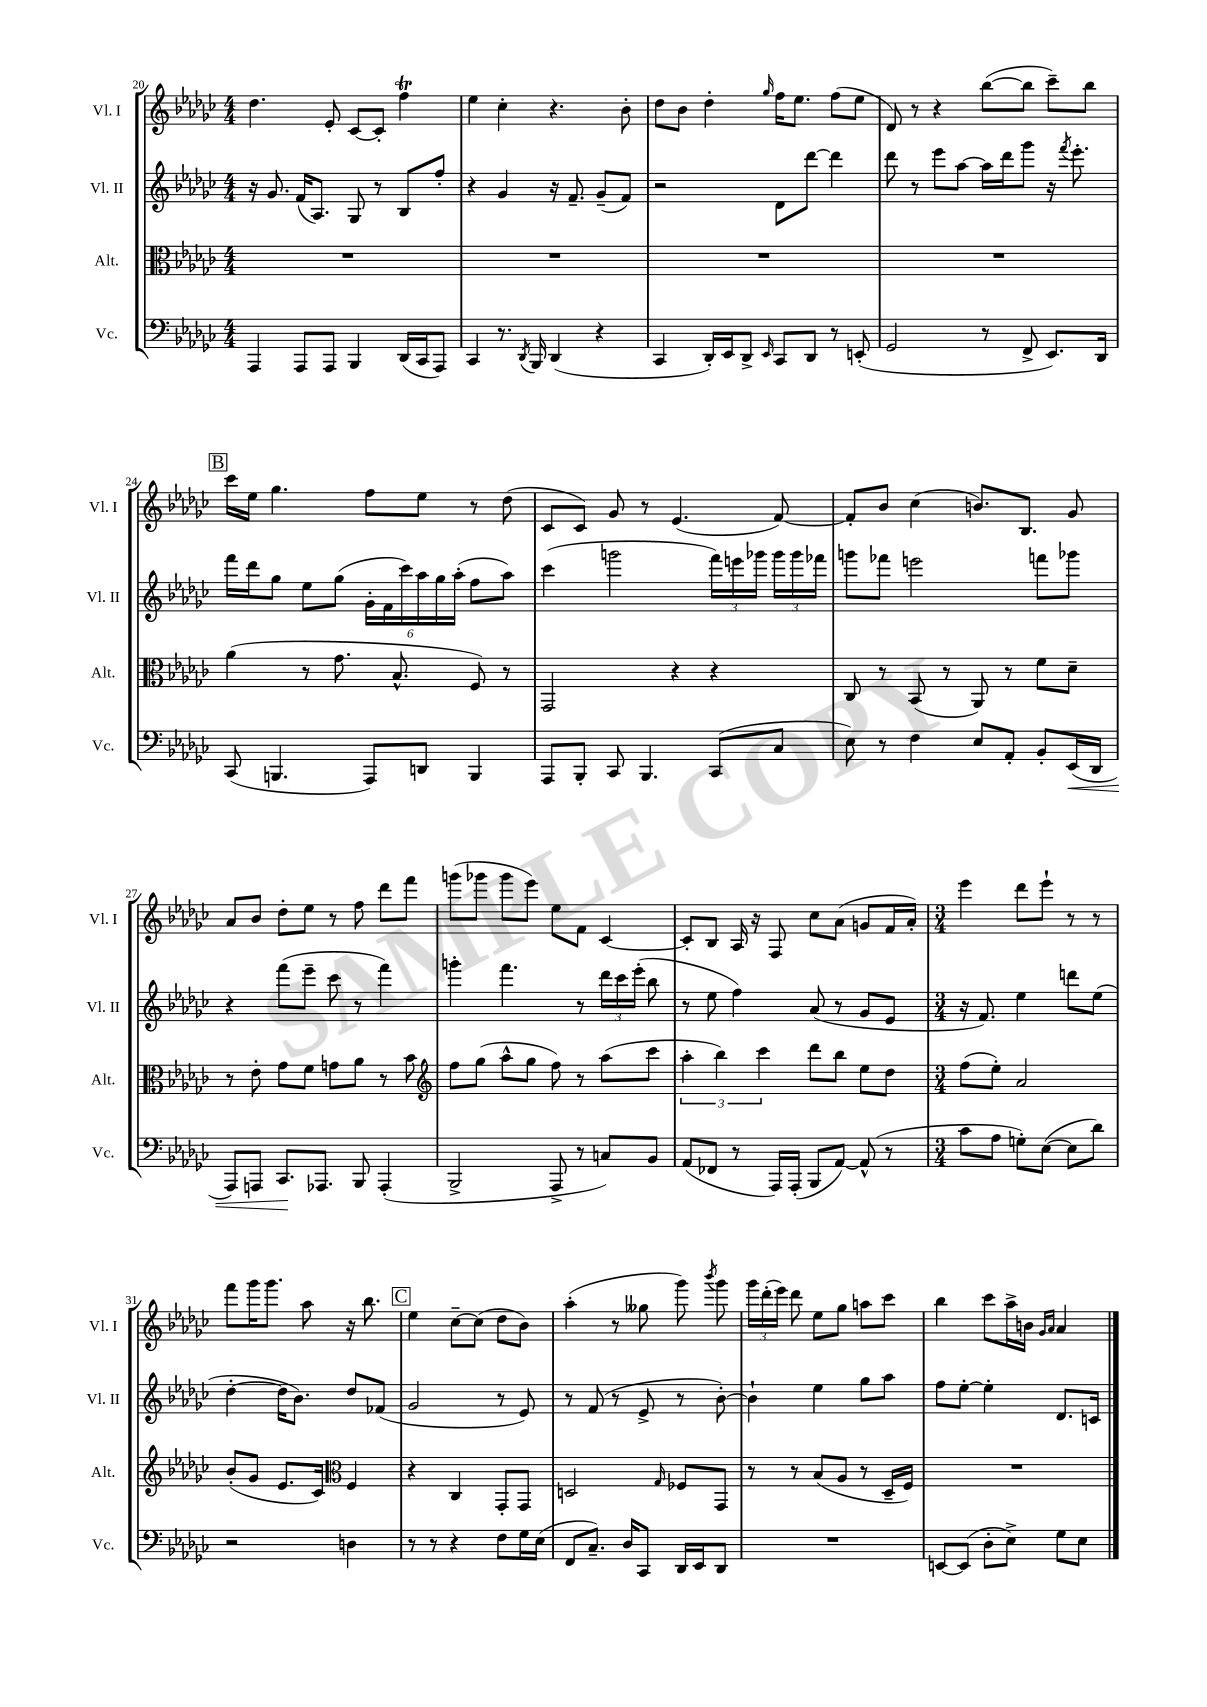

**kern	**kern	**kern	**kern
*staff4	*staff3	*staff2	*staff1
*clefF4	*clefC3	*clefG2	*clefG2
*k[b-e-a-d-g-c-]	*k[b-e-a-d-g-c-]	*k[b-e-a-d-g-c-]	*k[b-e-a-d-g-c-]
*M4/4	*M4/4	*M4/4	*M4/4
4AAA-/	1r	16r	4.dd-\
.	.	8.g-/	.
8AAA-/L	.	(16f/LK	.
.	.	8.A-/J)	.
8AAA-/J	.	.	8e-'/
4BBB-/	.	8G-/	[8c-/L
.	.	8r	8c-'/]J
(16DD-/LL	.	8B-/L	4ff\
16CC-/J	.	.	.
8AAA-/J)	.	8ff'/J	.
=	=	=	=
4CC-/	1r	4r	4ee-\
8.r	.	4g-/	4cc-'\
8qDD-/	.	.	.
16BBB-/	.	.	.
(4DD-/	.	16r	4.r
.	.	8.f~/	.
4r	.	(8g-~/L	.
.	.	8f/J)	8b-'\
=	=	=	=
4CC-/	1r	2r	8dd-\L
.	.	.	8b-\J
16DD-'/LL)	.	.	4dd-'\
16EE-/J	.	.	.
8DD-^/J	.	.	.
16qqEE-/	.	.	16qqgg-/
8CC-/L	.	8d-\L	16ff\LK
.	.	.	8.ee-\J
8DD-/J	.	[8ddd-\J	.
8r	.	4ddd-\]	(8ff\L
(8EE'/	.	.	8ee-\J
=	=	=	=
2GG-/	1r	8ddd-\	8d-/)
.	.	8r	8r
.	.	8eee-\L	4r
.	.	[8aa-\J	.
8r	.	16aa-\]LL	([8bb-\L
.	.	16ddd-\J	.
8FF^/	.	8ggg-\J	8bb-\]J
8.EE-/L)	.	16r	8ccc-~\L)
.	.	8qfff/	.
.	.	8.eee-'\	.
.	.	.	8bb-\J
16DD-/Jk	.	.	.
=	=	=	=
(8CC-/	(4a-\	16fff\LL	16ccc-\LL
.	.	16ddd-\J	16ee-\JJ
4.BBB/	.	8gg-\J	4.gg-\
.	8r	8ee-\L	.
.	8.g-\	(8gg-\J	.
8AAA-/L)	.	24g-'\LL	8ff\L
.	.	24f\	.
.	8.B-^^/	.	.
.	.	24ccc-\)	.
8DD/J	.	24aa-\	8ee-\J
.	.	24gg-\	.
.	.	(24aa-'\JJ	.
4BBB/	8F/)	8ff\L	8r
.	8r	8aa-\J)	(8dd-\
=	=	=	=
8AAA-/L	2GG-/	(4ccc-\	8c-/L
8BBB-'/J	.	.	8c-/J)
8CC-/	.	2ggg\	8g-/
4.BBB-/	.	.	8r
.	4r	.	(4.e-/
(8CC-/L	4r	24fff\LL)	.
.	.	24eee\	.
.	.	24ggg-\JJ	.
8C-/J	.	24ggg-\LL	[8f/)
.	.	24ggg-\	.
.	.	24fff-\JJ	.
=	=	=	=
8E-\)	8C-/	8ggg\L	8f'/]L
8r	8r	8fff-\J	8b-/J
4F\	(8BB-/	2eee\	(4cc-\
.	8r	.	.
8E-/L	8AA-/)	.	8.b/L)
8AA-'/J	8r	.	.
.	.	.	8.B-/J
8BB-'/L	8f\L	8fff\L	.
(16EE-/L	8d-~\J	8ggg-\J	8g-/
16DD-/JJ	.	.	.
=	=	=	=
8AAA-/L)	8r	4r	8a-/L
8AAA/J	8e-'\	.	8b-/J
8.CC-/L	8g-\L	(8fff\L	8dd-'\L
.	8f\J	8eee-~\J	8ee-\J
8.AAA-/J	.	.	.
.	8g\L	8ccc-\	8r
8BBB-/	8a-\J	8r	8ff\
(4AAA-'/	8r	4fff\)	8ddd-\L
.	8b-\	.	8fff\J
=	=	=	=
*	*clefG2	*	*
2BBB-^/	8ff\L	4ggg'\	(8ggg\L
.	(8gg-\J	.	8ggg-\J
.	8aa-^^\L	4.fff\	8ggg-\L
.	8gg-\J	.	8eee-\J)
8AAA-^/	8ff\)	.	8ee-\L
8r	8r	8r	8f\J
8C/L)	(8aa-\L	24ddd-\LL	[4c-/
.	.	24ccc-\	.
.	.	(24eee-'\JJ	.
8BB-/J	8ccc-\J	8bb-\	.
=	=	=	=
(8AA-/L	6aa-'\	8r	8c-'/]L
8FF-/J	.	8ee-\	8B-/J
.	6bb-\)	.	.
8r	.	4ff\)	16A-/
.	.	.	16r
.	6ccc-\	.	.
16AAA-/LL)	.	.	8F/
(16AAA-'/JJ	.	.	.
8BBB-/L	8ddd-\L	(8a-/	8cc-\L
[8AA-/J)	8bb-\J	8r	(8a-\J
(8AA-^^/]	8ee-\L	8g-/L	8g/L
8r	8dd-\J	8e-/J	16f/L
.	.	.	16a-'/JJ)
=	=	=	=
*M3/4	*M3/4	*M3/4	*M3/4
8c-\L	(8ff\L	16r	4eee-\
.	.	8.f/)	.
8A-\J	8ee-'\J)	.	.
8G'\L)	2a-/	4ee-\	8ddd-\L
([8E-\J	.	.	8eee-`\J
8E-\]L	.	8ddd\L	8r
8d-\J)	.	(8ee-\J	8r
=	=	=	=
2r	(8b-'/L	[4dd-'\	8fff\L
.	8g-/J	.	16ggg-\K
.	.	.	8.ggg-\J
.	8.e-/L	16dd-\]LK	.
.	.	8.b-\J)	.
.	.	.	8aa-\
.	16c-/Jk)	.	.
*	*clefC3	*	*
4D\	4F/	8dd-/L	16r
.	.	.	8.bb-\
.	.	(8f-/J	.
=	=	=	=
8r	4r	2g-/	4ee-\
8r	.	.	.
4r	4C-/	.	[8cc-~\L
.	.	.	(8cc-\]J
8F\L	8GG-'/L	8r	8dd-\L
16G-\L	8GG-/J	8e-/)	8b-\J)
(16E-\JJ	.	.	.
=	=	=	=
8FF/L	2D/	8r	(4aa-'\
8.C-~/J)	.	(8f/	.
.	.	8r	8r
16D-/LK	.	.	.
8CC-/J	.	8e-^/	8gg--\
.	16qqG-/	.	.
16DD-/LL	8F-/L	8r	8ggg-\)
16EE-/J	.	.	.
.	.	.	8qbbb-/
8DD-/J	8GG-/J	[8b-'\)	8ggg-\
=	=	=	=
2.r	8r	4b-`\]	24ggg-\LL
.	.	.	(24ddd-'\
.	.	.	24eee-\JJ)
.	8r	.	8ddd-\
.	(8B-/L	4ee-\	8ee-\L
.	8A-/J	.	8gg-\J
.	8r	8gg-\L	8aa\L
.	16D-~/LL	8aa-\J	8ccc-\J
.	16F/JJ)	.	.
=	=	=	=
[8EE/L	2.r	8ff\L	4bb-\
(8EE/]J	.	[8ee-'\J	.
8D-'\L	.	4ee-'\]	8ccc-\L
8E-^\J)	.	.	16aa-^\L
.	.	.	16b\JJ
.	.	.	16qqg-/LL
.	.	.	16qqa-/JJ
8G-\L	.	8.d-/L	4a-/
8E-\J	.	.	.
.	.	16c/Jk	.
==	==	==	==
*-	*-	*-	*-
